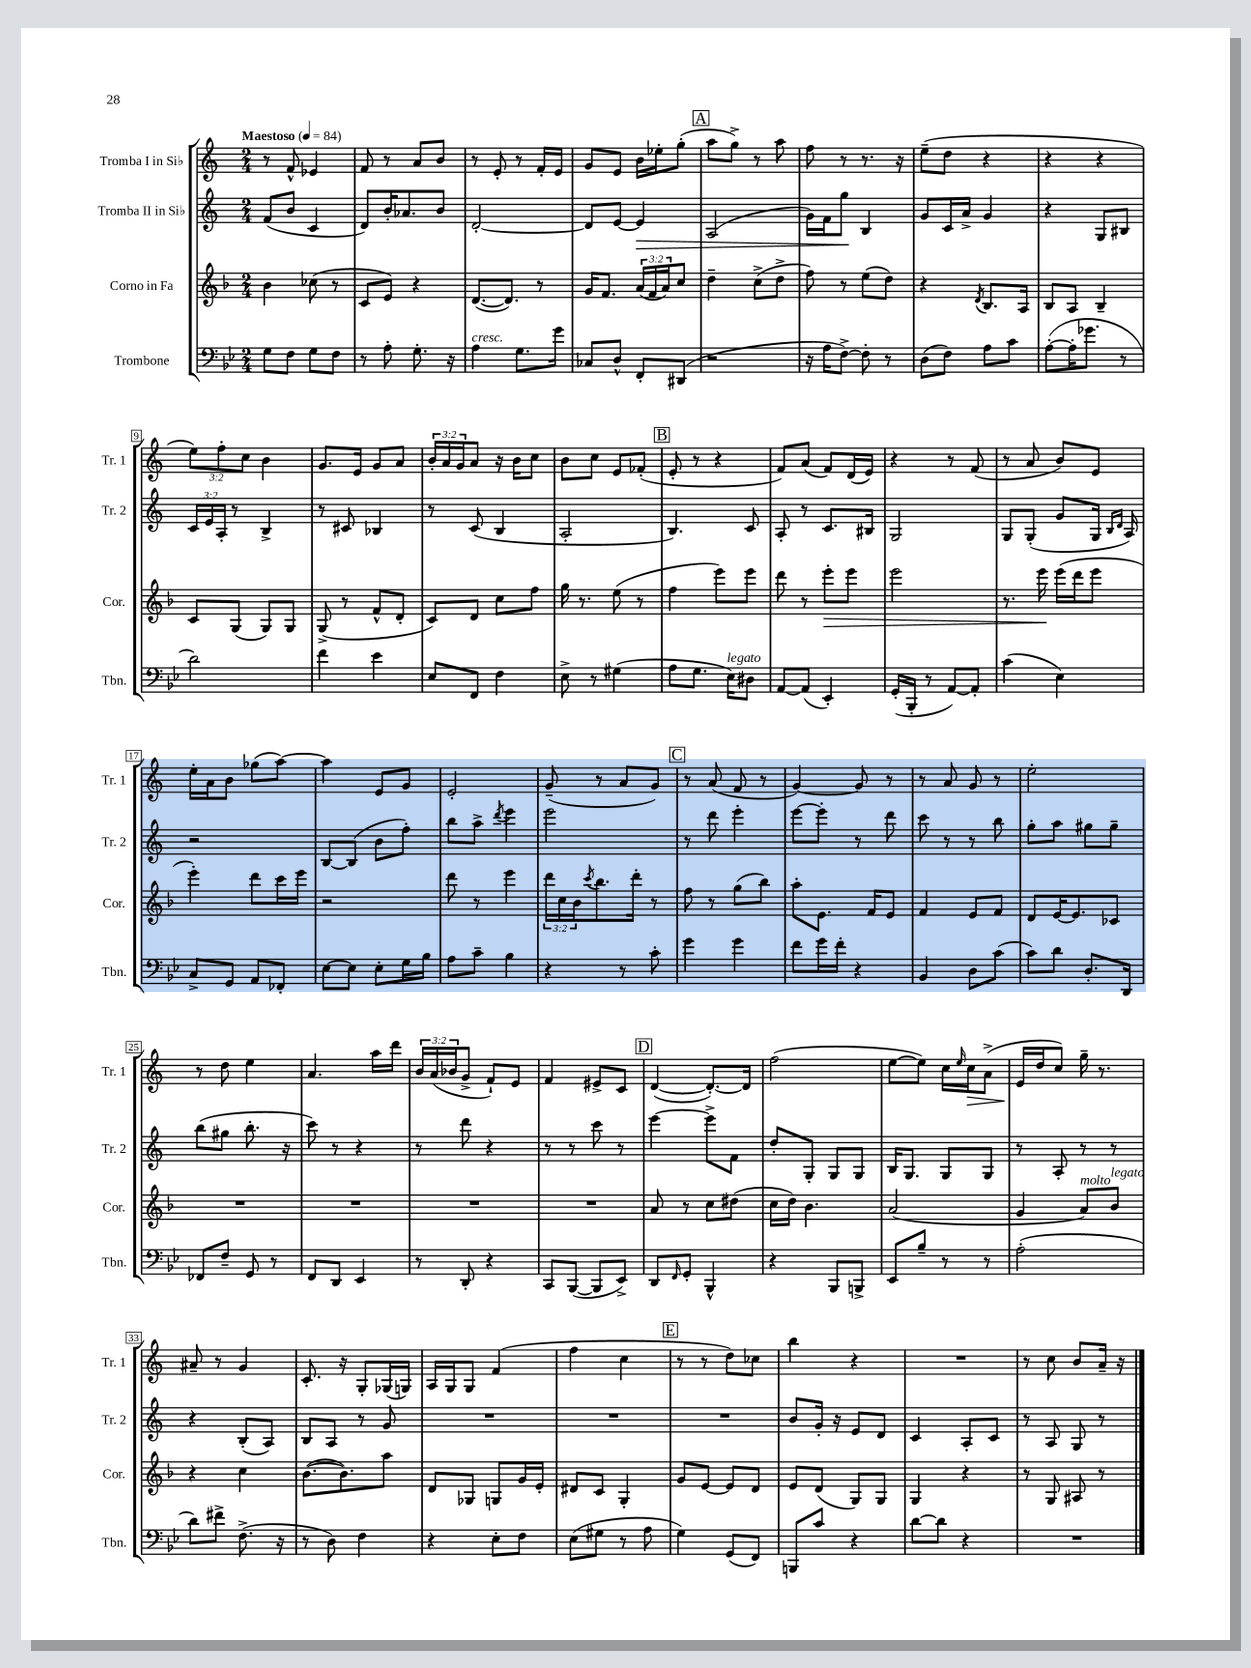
<<
\new StaffGroup <<
\new Staff = "s0" \with { instrumentName = "Tromba I in Sib" shortInstrumentName = "Tr. 1" } {
    \clef treble \key c \major \numericTimeSignature \time 2/4 \override Staff.TupletNumber.text = #tuplet-number::calc-fraction-text \tempo "Maestoso" 4 = 84
    r8 f'8-^ ees'4 |
    f'8 r8 a'8 b'8 |
    r8 e'8-. r8 f'16-. e'16 |
    g'8 e'8 b'16 ees''16-. g''8-.( |
    \mark \markup { \box "A" } a''8 g''8->) r8 a''8 |
    f''8 r8 r8. r16 |
    e''8--( d''8 r4 |
    r4 r4 |
    \tuplet 3/2 { e''8) f''8-. c''8 } b'4 |
    g'8. e'16 g'8 a'8 |
    \tuplet 3/2 { b'16-. a'16 g'16 } a'8 r16 b'16 c''8 |
    b'8 c''8 e'8 fes'8-.( |
    \mark \markup { \box "B" } e'8-. r8 r4 |
    f'8) a'8( f'8) d'16( e'16) |
    r4 r8 f'8( |
    r8 a'8 b'8) e'8 |
    e''16-. a'16 b'8 ges''8( a''8~) |
    a''4 e'8 g'8 |
    e'2-. |
    g'8--( r8 a'8 g'8) |
    \mark \markup { \box "C" } r8 a'8( f'8 r8 |
    g'4~) g'8 r8 |
    r8 a'8 g'8 r8 |
    e''2-. |
    r8 d''8 e''4 |
    a'4. a''16 d'''16 |
    \tuplet 3/2 { b'16 a'16( bes'16 } g'8-> f'8-!) e'8 |
    f'4 eis'8-> c'8 |
    \mark \markup { \box "D" } d'4~( d'8.~-.) d'16 |
    f''2( |
    e''8~ e''8) c''16 \grace { e''16 } c''16\> a'8->( |
    e'16\! d''16 c''8) g''16-- r8. |
    ais'8-- r8 g'4 |
    c'8.-. r16 g8-. ges16( g16) |
    a16 g16 g8 f'4( |
    f''4 c''4 |
    \mark \markup { \box "E" } r8 r8 d''8) ces''8 |
    b''4 r4 |
    R2 |
    r8 c''8 b'8 a'16-- r16 \bar "|." |
}
\new Staff = "s1" \with { instrumentName = "Tromba II in Sib" shortInstrumentName = "Tr. 2" } {
    \clef treble \key c \major \numericTimeSignature \time 2/4 \override Staff.TupletNumber.text = #tuplet-number::calc-fraction-text
    f'8( b'8 c'4 |
    d'8) b'16-. aes'8. b'8 |
    d'2~-. |
    d'8 e'8~ e'4\> |
    \mark \markup { \box "A" } a2( |
    g'16) f'16 g''8\! b4 |
    g'8 c'16 a'16-> g'4 |
    r4 g8 bis8 |
    \tuplet 3/2 { c'16 e'16 a16-. } r8 b4-> |
    r8 cis'8 bes4 |
    r8 c'8( b4 |
    a2-. |
    \mark \markup { \box "B" } b4.) c'8 |
    a8-. r8 c'8. bis16 |
    g2 |
    g8 g8-.( g'8 g16 \grace { b16 d'16 } a16) |
    r2 |
    b8~ b8( b'8 f''8-.) |
    b''8 a''8-> \acciaccatura { d'''8 } e'''4 |
    e'''2 |
    \mark \markup { \box "C" } r8 d'''8 e'''4-. |
    e'''8~ e'''8-. r8 d'''8 |
    c'''8 r8 r8 b''8 |
    g''8-. a''8 gis''8 gis''8-- |
    b''8( gis''8 b''8.-. r16 |
    c'''8) r8 r4 |
    r8 d'''8 r4 |
    r8 r8 c'''8 r8 |
    \mark \markup { \box "D" } e'''4~ e'''8-> f'8 |
    d''8-. g8-. g8 g8 |
    b16 g8. g8 g8 |
    r8 a8-. r8 r8 |
    r4 b8-.( a8) |
    b8 a8 r8 g'8 |
    R2 |
    R2 |
    \mark \markup { \box "E" } R2 |
    b'8 g'16-. r16 e'8 d'8 |
    c'4 a8-. c'8 |
    r8 a8 g8 r8 \bar "|." |
}
\new Staff = "s2" \with { instrumentName = "Corno in Fa" shortInstrumentName = "Cor." } {
    \clef treble \key f \major \numericTimeSignature \time 2/4 \override Staff.TupletNumber.text = #tuplet-number::calc-fraction-text
    bes'4 ces''8( r8 |
    c'8 e'8) r4 |
    d'8.~( d'8.) r8 |
    g'16 f'8. \tuplet 3/2 { a'16( f'16 a'16) } c''8 |
    \mark \markup { \box "A" } d''4-- c''8->( d''8-> |
    f''8) r8 e''8( d''8) |
    r4 \acciaccatura { d'8 } bes8. a16 |
    bes8 a8 bes4-- |
    c'8 g8( g8) g8 |
    g8->( r8 f'8-^ d'8-. |
    c'8) d'8 c''8 f''8 |
    g''16 r8. e''8( r8 |
    \mark \markup { \box "B" } f''4 e'''8) e'''8 |
    d'''8 r8 e'''8-.\> e'''8 |
    e'''2 |
    r8. e'''16\! e'''16( d'''16 e'''8 |
    e'''4-.) d'''8 c'''16 e'''16 |
    r2 |
    d'''8 r8 e'''4 |
    \tuplet 3/2 { d'''16 c''16 bes'16 } \acciaccatura { c'''8 } bes''8. d'''16-. r8 |
    \mark \markup { \box "C" } f''8 r8 g''8( bes''8) |
    a''8-. e'8. f'16 e'8 |
    f'4 e'8 f'8 |
    d'8 e'16~ e'8. ces'8 |
    R2 |
    R2 |
    R2 |
    R2 |
    \mark \markup { \box "D" } a'8 r8 c''8 dis''8( |
    c''16 d''16) bes'4. |
    a'2( |
    g'4 a'8^\markup { \italic "molto" }) bes'8^\markup { \italic "legato" } |
    r4 c''4 |
    bes'8.~( bes'8.) a''8 |
    d'8 ges8 g8 g'16 e'16-. |
    dis'8 c'8 g4-. |
    \mark \markup { \box "E" } g'8 e'8~ e'8 d'8 |
    e'8 d'8( g8) g8 |
    g4 r4 |
    r8 g8 ais8 r8 \bar "|." |
}
\new Staff = "s3" \with { instrumentName = "Trombone" shortInstrumentName = "Tbn." } {
    \clef bass \key bes \major \numericTimeSignature \time 2/4
    g8 f8 g8 f8 |
    r8 a8-. g8.-. r16 |
    a4^\markup { \italic "cresc." } g8. g'16 |
    ces8 d8-^ f,8-. dis,8( |
    \mark \markup { \box "A" } r2 |
    r16 a16 f8~->) f8-. r8 |
    d8( f8) a8 c'8 |
    a8~-.( a16-. ges'8. r8 |
    d'2) |
    f'4 ees'4 |
    ees8 f,8 f4 |
    ees8-> r8 gis4( |
    \mark \markup { \box "B" } a8 g8. ees16^\markup { \italic "legato" }) dis8 |
    a,8~ a,8( ees,4-.) |
    g,16-.( bes,,16-. r8 a,8~) a,8-. |
    c'4( ees4) |
    c8-> g,8 a,8 fes,8-. |
    ees8~ ees8 ees8-. g16 bes16 |
    a8 c'8-- bes4 |
    r4 r8 c'8-. |
    \mark \markup { \box "C" } g'4 g'4 |
    f'8 g'16 f'16-. r4 |
    bes,4 d8 c'8( |
    c'8) d'8 d8.-. d,16 |
    fes,8 f8-- g,8 r8 |
    f,8 d,8 ees,4 |
    r8 d,8-. r4 |
    c,8 bes,,8~( bes,,8 ees,8->) |
    \mark \markup { \box "D" } d,8 \grace { f,16 } g,8-. bes,,4-^ |
    r4 bes,,8 b,,8-> |
    ees,8 bes8-- r8 r8 |
    a2-.( |
    d'8) fis'8-> f8.->( r16 |
    r8 d8) f4 |
    r4 ees8-. f8 |
    ees8( gis8 r8 a8 |
    \mark \markup { \box "E" } g4) g,8( f,8) |
    b,,8 c'8 r4 |
    d'8~ d'8 r4 |
    R2 \bar "|." |
}
>>
>>
\layout { \context { \Score \override BarNumber.stencil = #(make-stencil-boxer 0.1 0.3 ly:text-interface::print) } }
